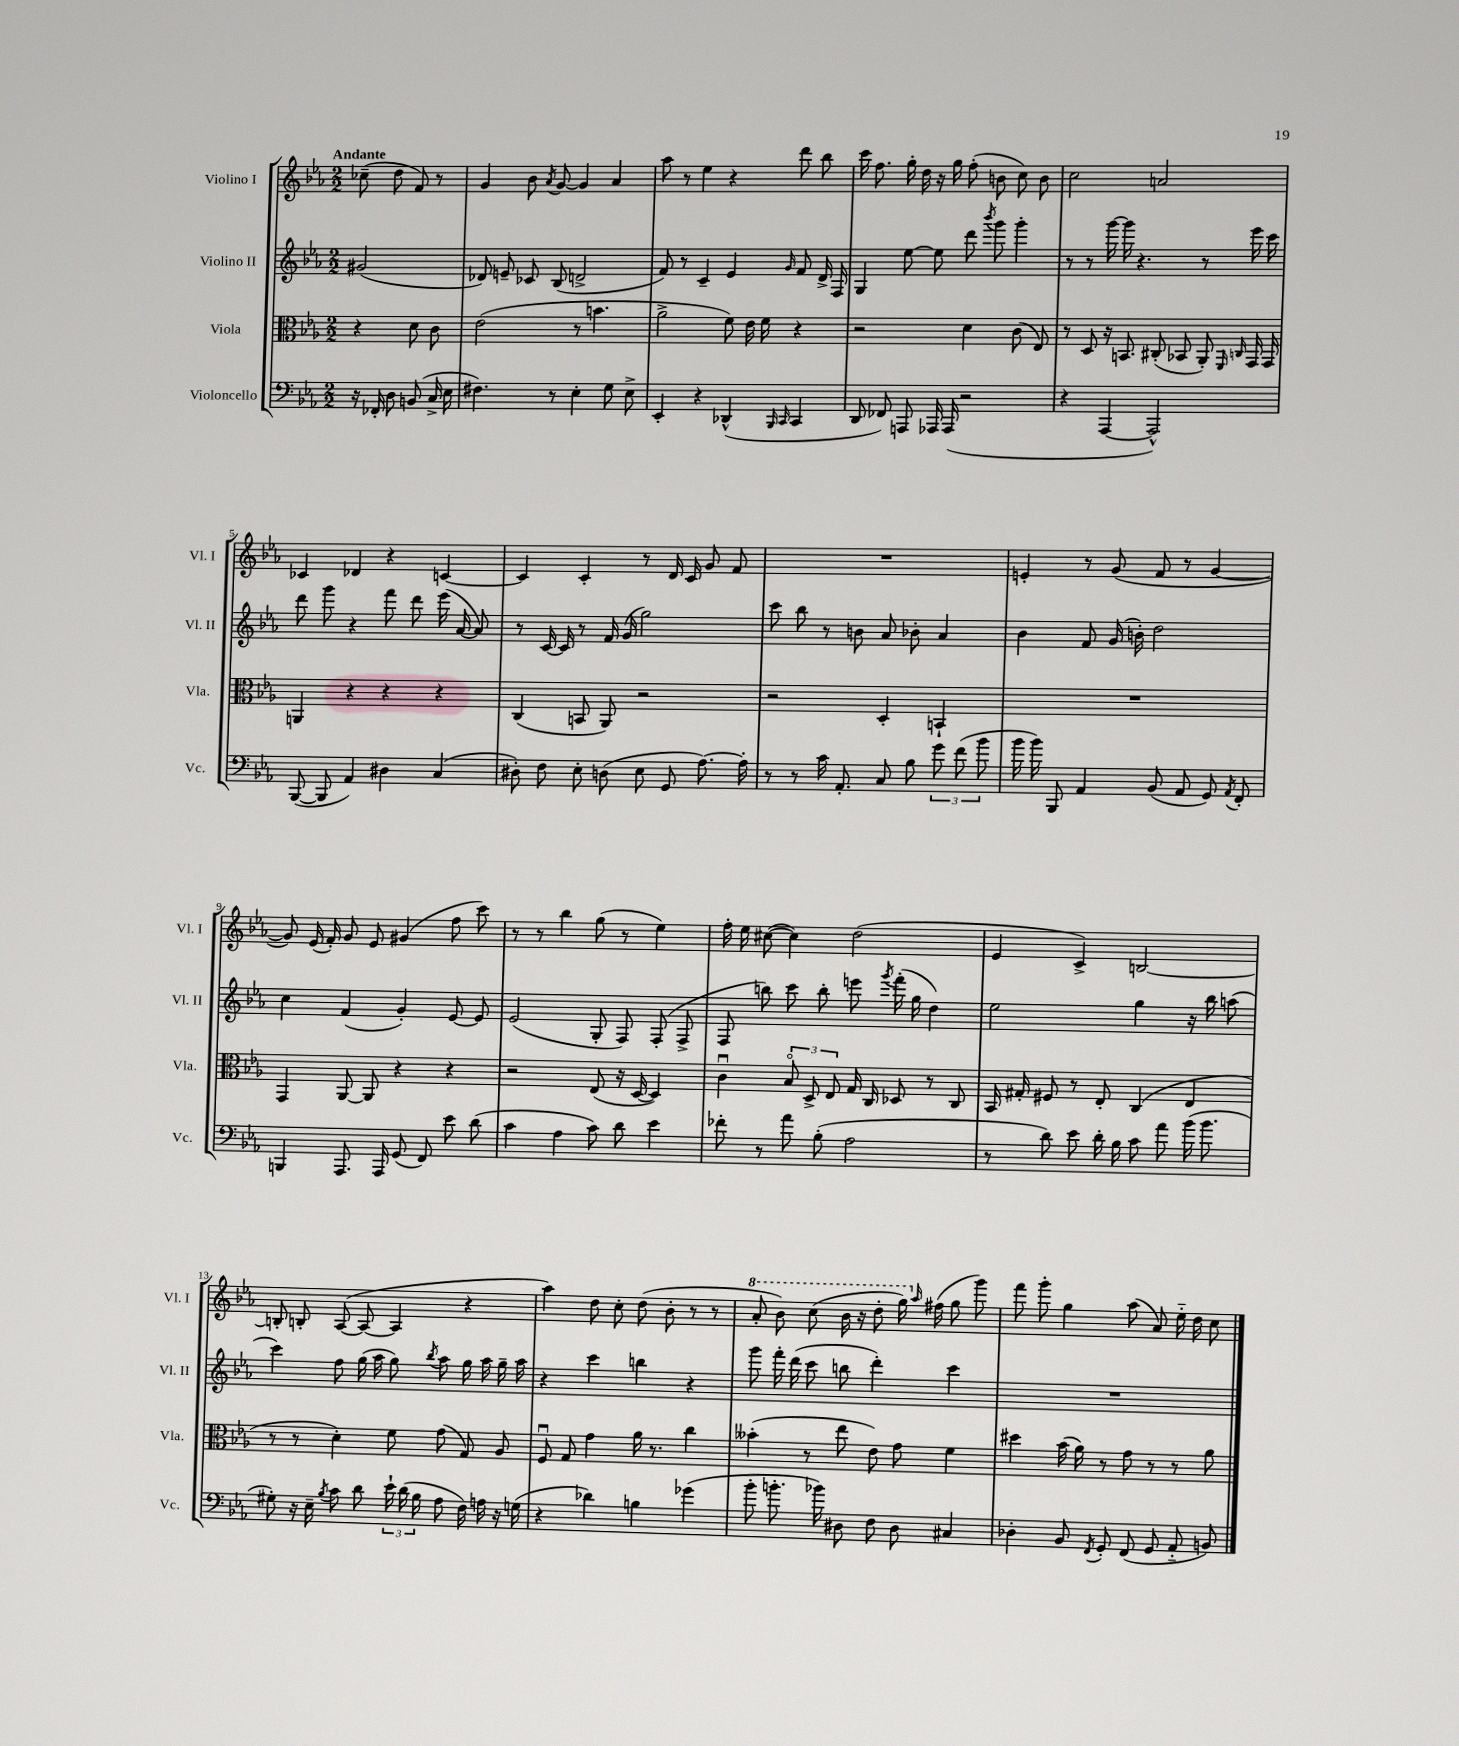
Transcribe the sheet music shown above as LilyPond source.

<<
\new StaffGroup <<
\new Staff = "s0" \with { instrumentName = "Violino I" shortInstrumentName = "Vl. I" } {
    \clef treble \key ees \major \numericTimeSignature \time 2/2 \partial 2 \tempo "Andante"
    \autoBeamOff ces''8--( d''8 f'8) r8 |
    g'4 bes'8 \acciaccatura { aes'8 } g'8~ g'4 aes'4 |
    aes''8 r8 ees''4 r4 d'''8 bes''8 |
    c'''16 f''8. g''16-. d''16 r16 g''16 f''8-.( b'8 c''8) b'8 |
    c''2 a'2 |
    ces'4 des'4 r4 c'4~ |
    c'4 c'4-. r8 d'16 c'16 g'8 f'8 |
    R1 |
    e'4-. r8 g'8( f'8 r8 g'4~ |
    g'8) ees'16( f'16-.) g'8 ees'8 gis'4( f''8 c'''8) |
    r8 r8 bes''4 g''8( r8 ees''4) |
    f''16-. ees''16 cis''8~( cis''4) d''2( |
    ees'4 c'4->) b2~ |
    b8-. b8-. aes8~( aes8~ aes4 r4 |
    aes''4) d''8 c''8-. d''8( bes'8-. r8 r8 |
    \ottava #1 aes''8-. bes''8) c'''8( bes''16 r16 d'''8-. g'''16) \ottava #0 \grace { aes''16 } fis''16( g''8 g'''8) |
    f'''8 g'''8-. g''4 aes''8( aes'8) ees''16-_ d''16 c''8 \bar "|." |
}
\new Staff = "s1" \with { instrumentName = "Violino II" shortInstrumentName = "Vl. II" } {
    \clef treble \key ees \major \numericTimeSignature \time 2/2 \partial 2
    \autoBeamOff gis'2( |
    des'8) e'8-- ces'8 bes8( d'2-> |
    f'8) r8 c'4-- ees'4 \grace { g'16 } f'8 d'16-> f16 |
    g4 ees''8~ ees''8 d'''8 \acciaccatura { bes'''8 } g'''8 g'''4-. |
    r8 r8 g'''16~ g'''16 r4. r8 ees'''16 c'''16 |
    d'''8 g'''8 r4 f'''8 d'''8 ees'''16( aes'16~ aes'8) |
    r8 c'16~ c'16 r8 f'16 g'16( g''2) |
    c'''8 bes''8 r8 b'8 aes'8 bes'8-. aes'4 |
    bes'4 f'8 g'16( b'16-.) d''2 |
    c''4 f'4( g'4-.) ees'8~ ees'8 |
    ees'2( g8-. f8) f8-.( f8-> |
    f8 b''8) c'''8 b''8-. e'''8 \acciaccatura { g'''8 } f'''16-.( g''16 d''4) |
    ees''2 g''4 r16 bes''16 a''8( |
    c'''4) f''8 g''16( aes''16 g''8) \acciaccatura { bes''8 } aes''8 g''16 aes''16 g''16-- aes''16 |
    r4 c'''4 b''4 r4 |
    g'''8 f'''16-. d'''16( c'''8 b''8 d'''4-.) c'''4 |
    R1 \bar "|." |
}
\new Staff = "s2" \with { instrumentName = "Viola" shortInstrumentName = "Vla." } {
    \clef alto \key ees \major \numericTimeSignature \time 2/2 \partial 2
    \autoBeamOff r4 d'8 c'8 |
    ees'2( r8 b'4. |
    aes'2-> f'8) ees'16 f'16 r4 |
    r2 d'4 c'8( ees8) |
    r8 d8 r16 b,8. cis8-.( bes,8 aes,8-.) \grace { f,16 c16 } g,16 g,16 |
    a,4 r4 r4 r4 |
    c4( b,8 aes,8) r2 |
    r2 d4-. b,4-! |
    R1 |
    g,4 aes,8~ aes,8 r4 r4 |
    r2 ees8( r16 d16~ d4) |
    c'4\downbow \tuplet 3/2 { bes8\flageolet d8-> ees8 } g16 c16 des8 r8 c8 |
    bes,16 gis16-. fis8 r8 ees8-. c4( ees4 |
    r8 r8 d'4-.) f'8 g'8( g8) aes8 |
    f8\downbow g8 g'4 aes'16 r8. c''4 |
    beses'4-.( r8 ees''8 ees'8) g'8 f'4 |
    dis''4 bes'16( aes'16) r8 g'8 r8 r8 aes'8 \bar "|." |
}
\new Staff = "s3" \with { instrumentName = "Violoncello" shortInstrumentName = "Vc." } {
    \clef bass \key ees \major \numericTimeSignature \time 2/2 \partial 2
    \autoBeamOff r16 fes,16-. d8 b,8( c16-> ees16 |
    fis4.) r8 ees4-. g8 ees8-> |
    ees,4-. r4 des,4-^( \grace { bes,,16 c,16 } c,4 |
    d,8 fes,8) a,,8 aes,,16 aes,,16( r2 |
    r4 aes,,4~ aes,,2-^) |
    bes,,8~( bes,,8 aes,4) dis4 c4( |
    dis8-.) f8 ees8-. d8( ees8 g,8 aes8.~) aes16-. |
    r8 r8 c'16 aes,8.-. c8 bes8 \tuplet 3/2 { g'8 f'8( bes'8 } |
    bes'16 bes'16) bes,,8 aes,4 bes,8( aes,8 g,8) \acciaccatura { aes,8 } f,8-. |
    b,,4 aes,,8. aes,,16 g,8( f,8) ees'8 d'8( |
    c'4 aes4 c'8) d'8 ees'4 |
    fes'8-. r8 aes'8 bes8-.( aes2 |
    r8 d'8) ees'8 d'16-. bes16 c'8 aes'8 bes'16( bes'8. |
    gis8-.) r16 ees16-- \acciaccatura { bes8 } c'8 d'8 \tuplet 3/2 { ees'16-! d'16( bes16 } aes8 f16) a16 r16 g16( |
    r4 des'4) b4 ges'4( |
    bes'8-. b'8.-. bes'16) dis8 f8 dis8 cis4 |
    des4-. bes,8 \acciaccatura { f,8 } g,8-. f,8( g,8 aes,8-_ b,8) \bar "|." |
}
>>
>>
